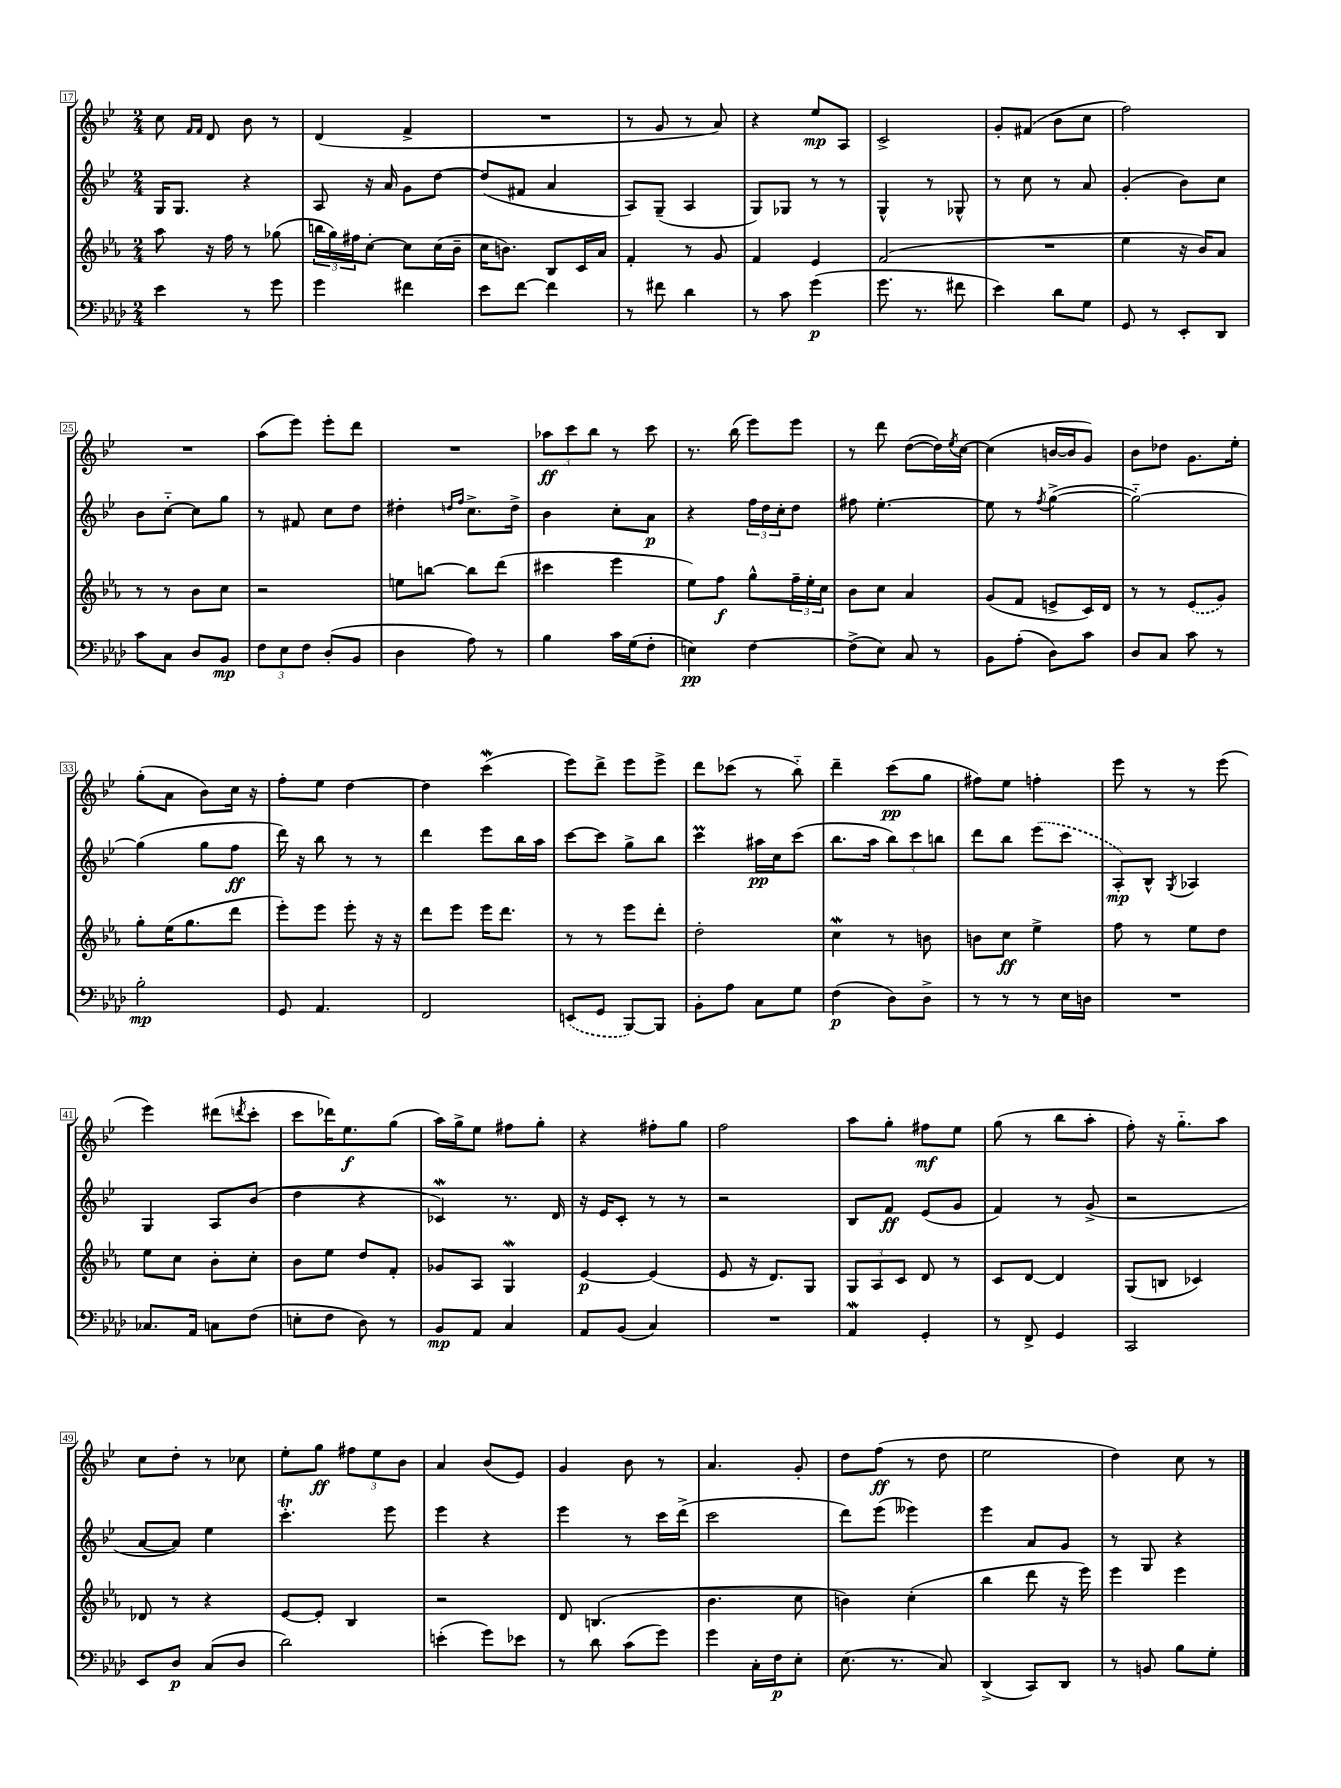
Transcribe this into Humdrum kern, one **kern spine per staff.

**kern	**kern	**kern	**kern
*staff4	*staff3	*staff2	*staff1
*clefF4	*clefG2	*clefG2	*clefG2
*k[b-e-a-d-]	*k[b-e-a-]	*k[b-e-]	*k[b-e-]
*M2/4	*M2/4	*M2/4	*M2/4
4e-\	8aa-\	16G/LK	8cc\
.	.	8.G/J	.
.	.	.	16qqf/LL
.	.	.	16qqf/JJ
.	16r	.	8d/
.	16ff\	.	.
8r	8r	4r	8b-\
8g\	(8gg-\	.	8r
=	=	=	=
4g\	24bb\LL	8A/	(4d/
.	24gg\)	.	.
.	24ff#\J	.	.
.	[8cc'\J	16r	.
.	.	16a/	.
4f#\	8cc\]L	8g\L	4f^/
.	(16cc\L	[8dd\J	.
.	16b-~\JJ	.	.
=	=	=	=
8e-\L	16cc\LK	(8dd/]L	2r
.	8.b\J)	.	.
[8f\J	.	8f#/J	.
4f\]	8B-/L	4a/	.
.	16c/L	.	.
.	16a-/JJ	.	.
=	=	=	=
8r	4f'/	8A/L)	8r
8f#\	.	(8G~/J	8g/
4d-\	8r	4A/	8r
.	8g/	.	8a/)
=	=	=	=
8r	4f/	8G/L)	4r
8c\	.	8G-/J	.
(4g\	4e-/	8r	8ee-/L
.	.	8r	8A/J
=	=	=	=
8.g\	(2f/	4G^^/	2c^/
8.r	.	.	.
.	.	8r	.
8f#\	.	8G-^^/	.
=	=	=	=
4e-\)	2r	8r	8g'/L
.	.	8cc\	(8f#/J
8d-\L	.	8r	8b-\L
8G\J	.	8a/	8cc\J
=	=	=	=
8GG/	4ee-\	(4g'/	2ff\)
8r	.	.	.
8EE-'/L	16r	8b-\L)	.
.	16b-/LK)	.	.
8DD-/J	8a-/J	8cc\J	.
=	=	=	=
8c\L	8r	8b-\L	2r
8C\J	8r	[8cc'~\J	.
8D-/L	8b-\L	8cc\]L	.
8BB-/J	8cc\J	8gg\J	.
=	=	=	=
12F\L	2r	8r	(8aa\L
12E-\	.	.	.
.	.	8f#/	8eee-\J)
12F\J	.	.	.
(8D-'/L	.	8cc\L	8eee-'\L
8BB-/J	.	8dd\J	8ddd\J
=	=	=	=
4D-\	8ee\L	4dd#'\	2r
.	[8bb\J	.	.
.	.	16qqdd/LL	.
.	.	16qqff/JJ	.
8A-\)	8bb\]L	8.cc^\L	.
8r	(8ddd\J	.	.
.	.	16dd^\Jk	.
=	=	=	=
4B-\	4ccc#\	4b-\	12aa-\L
.	.	.	12ccc\
.	.	.	12bb-\J
16c\LL	4eee-\	8cc'\L	8r
(16G\J	.	.	.
8F'\J	.	8a\J	8ccc\
=	=	=	=
4E\)	8ee-\L)	4r	8.r
.	8ff\J	.	.
.	.	.	(16bb-\
[4F\	8gg^^\L	24ff\LL	8eee-\L)
.	.	24dd\	.
.	.	24cc'\J	.
.	24ff~\L	8dd\J	8eee-\J
.	24ee-'\	.	.
.	24cc\JJ	.	.
=	=	=	=
(8F^\]L	8b-\L	8ff#\	8r
8E-\J)	8cc\J	[4.ee-'\	8ddd\
8C/	4a-/	.	([8dd\L
8r	.	.	16dd\]L)
.	.	.	8qee-/
.	.	.	[16cc\JJ
=	=	=	=
8BB-\L	(8g/L	8ee-\]	(4cc\]
(8A-'\J	8f/J	8r	.
.	.	8qff/	.
8D-\L)	8e^/L	([4gg^\	[16b/LL
.	.	.	16b/]J
8c\J	16c/L)	.	8g/J)
.	16d/JJ	.	.
=	=	=	=
8D-/L	8r	2gg'~\_)	8b-\L
8C/J	8r	.	8dd-\J
8c\	(8e-/L	.	8.g\L
8r	8g/J)	.	.
.	.	.	16ee-'\Jk
=	=	=	=
2B-'\	8gg'\L	(4gg\]	(8gg'\L
.	(16ee-\K	.	8a\J
.	8.gg\	.	.
.	.	8gg\L	8b-\L)
.	8ddd\J	8ff\J	16cc\Jk
.	.	.	16r
=	=	=	=
8GG/	8eee-'\L)	16ddd\)	8ff'\L
.	.	16r	.
4.AA-/	8eee-\J	8bb-\	8ee-\J
.	8eee-'\	8r	[4dd\
.	16r	8r	.
.	16r	.	.
=	=	=	=
2FF/	8ddd\L	4ddd\	4dd\]
.	8eee-\J	.	.
.	16eee-\LK	8eee-\L	(4ccc\
.	8.ddd\J	.	.
.	.	16bb-\L	.
.	.	16aa\JJ	.
=	=	=	=
(8EE/L	8r	[8ccc\L	8eee-\L)
8GG/J	8r	8ccc\]J	8ddd^\J
[8BBB-/L)	8eee-\L	8gg^\L	8eee-\L
8BBB-/]J	8ddd'\J	8bb-\J	8eee-^\J
=	=	=	=
8BB-'\L	2dd'\	4ccc\	8ddd\L
8A-\J	.	.	(8ccc-\J
8C\L	.	16aa#\LL	8r
.	.	16cc\J	.
8G\J	.	(8ccc\J	8bb-'~\)
=	=	=	=
(4F\	4cc\	8.bb-\L	4ddd~\
.	.	16aa\Jk	.
8D-\L)	8r	12bb-\L)	(8ccc\L
.	.	12ccc\	.
8D-^\J	8b\	.	8gg\J
.	.	12bb\J	.
=	=	=	=
8r	8b\L	8ddd\L	8ff#\L)
8r	8cc\J	8bb-\J	8ee-\J
8r	4ee-^\	(8eee-\L	4ff'\
16E-\LL	.	8ccc\J	.
16D\JJ	.	.	.
=	=	=	=
2r	8ff\	8A'/L)	8eee-\
.	8r	8B-^^/J	8r
.	.	8qG/	.
.	8ee-\L	4A-/	8r
.	8dd\J	.	(8eee-\
=	=	=	=
8.C-/L	8ee-\L	4G/	4eee-\)
.	8cc\J	.	.
16AA-/Jk	.	.	.
8C\L	8b-'\L	8A/L	(8ddd#\L
.	.	.	8qddd/
(8F\J	8cc'\J	(8b-/J	8ccc'\J
=	=	=	=
8E'\L	8b-\L	4dd\	8ccc\L
8F\J	8ee-\J	.	16ddd-\K)
.	.	.	8.ee-\
8D-\)	8dd/L	4r	.
8r	8f'/J	.	(8gg\J
=	=	=	=
8BB-/L	8g-/L	4c-/)	16aa\LL)
.	.	.	16gg^\J
8AA-/J	8A-/J	.	8ee-\J
4C/	4G/	8.r	8ff#\L
.	.	.	8gg'\J
.	.	16d/	.
=	=	=	=
8AA-/L	[4e-/	16r	4r
.	.	16e-/LK	.
(8BB-/J	.	8c'/J	.
4C/)	(4e-/]	8r	8ff#'\L
.	.	8r	8gg\J
=	=	=	=
2r	8e-/	2r	2ff\
.	16r	.	.
.	8.d/L)	.	.
.	8G/J	.	.
=	=	=	=
4AA-/	12G/L	8B-/L	8aa\L
.	12A-/	.	.
.	.	8f/J	8gg'\J
.	12c/J	.	.
4GG'/	8d/	(8e-/L	8ff#\L
.	8r	8g/J	8ee-\J
=	=	=	=
8r	8c/L	4f/)	(8gg\
8FF^/	[8d/J	.	8r
4GG/	4d/]	8r	8bb-\L
.	.	(8g^/	8aa'\J
=	=	=	=
2CC/	(8G/L	2r	8ff'\)
.	8B/J	.	16r
.	.	.	8.gg'~\L
.	4c-/)	.	.
.	.	.	8aa\J
=	=	=	=
8EE-/L	8d-/	[8a/L	8cc\L
8D-/J	8r	8a/]J)	8dd'\J
(8C/L	4r	4ee-\	8r
8D-/J	.	.	8cc-\
=	=	=	=
2d-\)	[8e-/L	4.ccc'\	8ee-'\L
.	8e-'/]J	.	8gg\J
.	4B-/	.	12ff#\L
.	.	.	12ee-\
.	.	8eee-\	.
.	.	.	12b-\J
=	=	=	=
(4e'\	2r	4eee-\	4a/
8g\L)	.	4r	(8b-/L
8e-\J	.	.	8e-/J)
=	=	=	=
8r	8d/	4eee-\	4g/
8d-\	(4.B/	.	.
(8c\L	.	8r	8b-\
8g\J)	.	16ccc\LL	8r
.	.	(16ddd^\JJ	.
=	=	=	=
4g\	4.b-\	2ccc\	4.a/
16C'\LL	.	.	.
16F\J	.	.	.
8E-'\J	8cc\	.	8g'/
=	=	=	=
(8.E-\	4b\)	8ddd\L)	8dd\L
.	.	(8eee-\J	(8ff\J
8.r	.	.	.
.	(4cc'\	4eee--\)	8r
8C/)	.	.	8dd\
=	=	=	=
(4DD-^/	4bb-\	4eee-\	2ee-\
8CC/L)	8ddd\	8a/L	.
8DD-/J	16r	8g/J	.
.	16eee-\)	.	.
=	=	=	=
8r	4eee-\	8r	4dd\)
8BB/	.	8G/	.
8B-\L	4eee-\	4r	8cc\
8G'\J	.	.	8r
==	==	==	==
*-	*-	*-	*-
